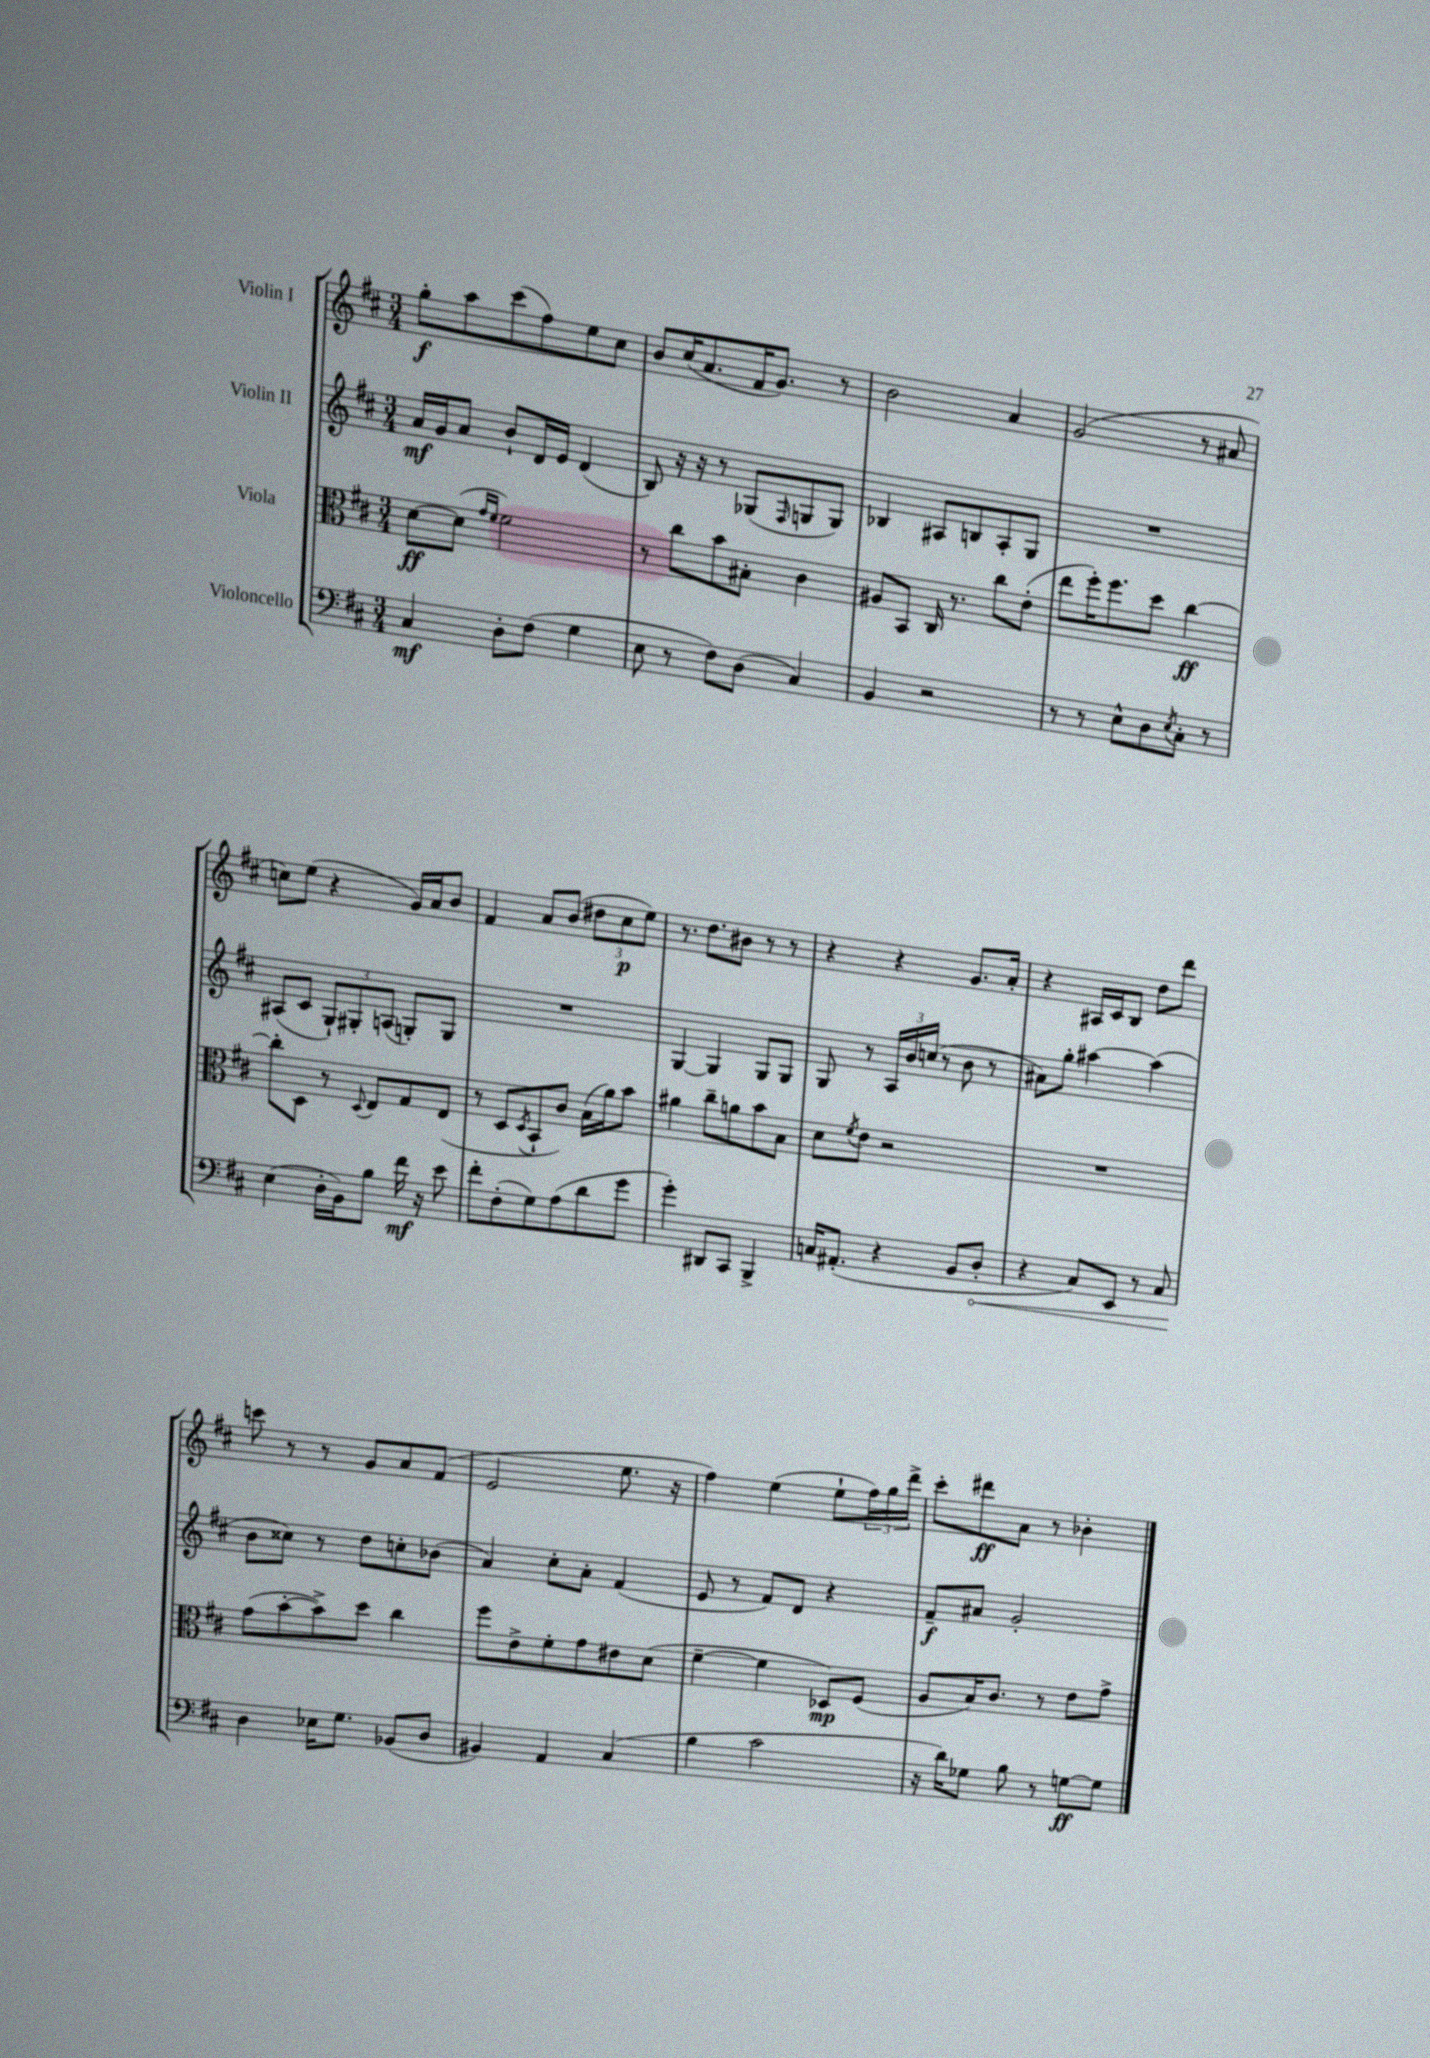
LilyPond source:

<<
\new StaffGroup <<
\new Staff = "s0" \with { instrumentName = "Violin I" } {
    \clef treble \key d \major \numericTimeSignature \time 3/4
    g''8-.\f a''8 cis'''8( fis''8) e''8 cis''8 |
    b'8 cis''16( a'8. fis'16 g'8.) r8 |
    b'2 a'4 |
    g'2( r8 ais'8 |
    c''8) e''8( r4 g'16) a'16 b'8 |
    fis'4 a'8 b'8( \tuplet 3/2 { dis''8 cis''8\p e''8) } |
    r8. d''8. bis'8 r8 r8 |
    r4 r4 g'8. a'16-. |
    r4 ais16 cis'16 b8 d''8 d'''8 |
    c'''8 r8 r8 g'8 a'8 fis'8( |
    e'2 e''8. r16 |
    fis''4) e''4( e''8-! \tuplet 3/2 { fis''16) g''16 d'''16-> } |
    cis'''8-. dis'''8\ff a'8 r8 bes'4-. \bar "|." |
}
\new Staff = "s1" \with { instrumentName = "Violin II" } {
    \clef treble \key d \major \numericTimeSignature \time 3/4
    a'16\mf g'16 a'8 b'8-! d'16 e'16 d'4( |
    b8) r16 r16 r8 ges8( \grace { fis16 } g8 g8) |
    bes4 ais8 b8 ais8-. g8 |
    R2. |
    ais8( cis'8 \tuplet 3/2 { g8-!) gis8-. a8( } g8-.) g8 |
    R2. |
    g4~ g4 g8 g8 |
    g8 r8 \tuplet 3/2 { a16 b'16 c''16( } r8 b'8 r8 |
    ais'8) g''8-. ais''4~ ais''4( |
    b'8 cisis''8) r8 d''8 c''8-. bes'8( |
    a'4) cis''8-. a'8-. fis'4( |
    e'8 r8 fis'8) d'8 r4 |
    fis'8--\f ais'8 g'2-. \bar "|." |
}
\new Staff = "s2" \with { instrumentName = "Viola" } {
    \clef alto \key d \major \numericTimeSignature \time 3/4
    d'8~\ff d'8( \grace { g'16 fis'16 } fis'2) |
    r8 cis''8 b'8 bis8-. cis'4 |
    ais8 b,8 cis16 r8. cis''8 e'8-.( |
    e''8 fis''16-.) fis''8. d''8 cis''4~\ff |
    cis''8-. d8 r8 \appoggiatura { d8 } e8 g8 e8( |
    r8 d8 \acciaccatura { d8 } b,8-! cis'8) b16( a'16) b'8 |
    ais'4 cis''8-- a'8 b'8 b8 |
    d'8 \acciaccatura { fis'8 } e'8 r2 |
    R2. |
    g'8( b'8~-. b'8->) d''8 cis''4 |
    fis''8 e'8-> fis'8-. g'8 eis'8 d'8( |
    fis'4~-- fis'4 des8\mp) fis8( |
    a8 b16) cis'8. r8 e'8 g'8-> \bar "|." |
}
\new Staff = "s3" \with { instrumentName = "Violoncello" } {
    \clef bass \key d \major \numericTimeSignature \time 3/4
    cis4\mf d8-. fis8( g4 |
    e8 r8 fis8) d8( cis4) |
    b,4 r2 |
    r8 r8 e8-^ d8 \acciaccatura { e8 } cis8-. r8 |
    e4( d16-. b,16) b8 fis'16\mf r16 e'8 |
    fis'8-. fis8-.( g8) a8( d'8 g'8 |
    g'4-.) dis,8 cis,8 b,,4-> |
    c16 ais,8.-.( r4 b,8 \once \override Hairpin.circled-tip = ##t d8-.\< |
    r4 cis8) e,8 r8 cis8 |
    d4\! ees16 g8. bes,8( d8 |
    bis,4) a,4 cis4( |
    b4 cis'2 |
    r16 d'16) ges8 b8 r8 g8~\ff g8 \bar "|." |
}
>>
>>
\layout { \context { \Score \remove "Bar_number_engraver" } }
